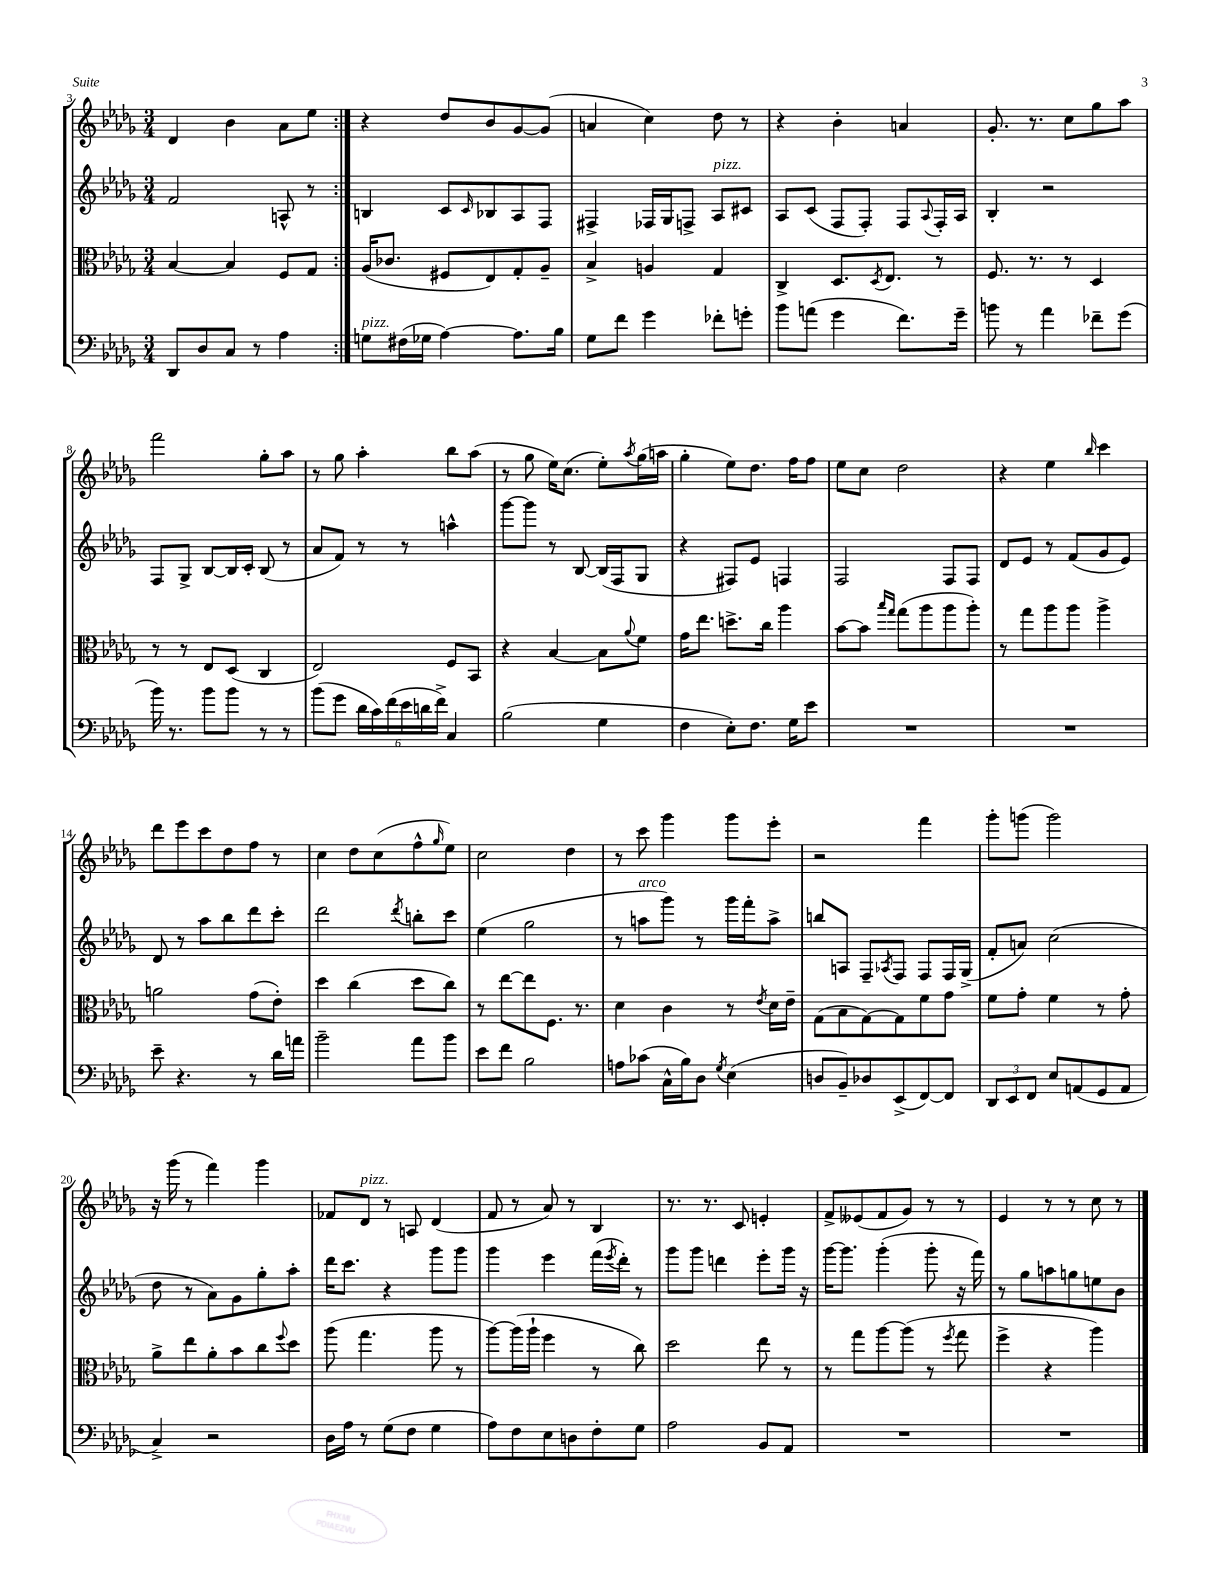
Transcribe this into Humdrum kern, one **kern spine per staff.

**kern	**kern	**kern	**kern
*staff4	*staff3	*staff2	*staff1
*clefF4	*clefC3	*clefG2	*clefG2
*k[b-e-a-d-g-]	*k[b-e-a-d-g-]	*k[b-e-a-d-g-]	*k[b-e-a-d-g-]
*M3/4	*M3/4	*M3/4	*M3/4
8DD-	[4B-	2f	4d-
8D-	.	.	.
8C	4B-]	.	4b-
8r	.	.	.
4A-	8F	8A^^	8a-
.	8G-	8r	8ee-
=:|!	=:|!	=:|!	=:|!
8G	(16A-	4B	4r
.	8.c-	.	.
(16F#	.	.	.
16G-	.	.	.
[4A-)	8F#	8c	8dd-
.	.	16qqc	.
.	8E-)	8B-	8b-
8.A-]	8G-'	8A-	[8g-
.	8A-~	8F	(8g-]
16B-	.	.	.
=	=	=	=
8G-	4B-^	4F#^	4a
8f	.	.	.
4g-	4A	16F-	4cc)
.	.	16G-	.
.	.	8F^	.
8f-'	4G-	8A-	8dd-
8g'	.	8c#	8r
=	=	=	=
8b-	4C^	8A-	4r
(8a	.	(8c	.
4g-	8.D-	8F	4b-'
.	.	8F')	.
.	8qD-	.	.
.	8.E-	.	.
8.f)	.	8F	4a
.	.	8qqA-	.
.	8r	16F'	.
16g-~	.	16A-	.
=	=	=	=
8b	8.F	4B-'	8.g-'
8r	.	.	.
.	8.r	.	8.r
4a-	.	2r	.
.	8r	.	8cc
8f-~	4D-	.	8gg-
(8g-	.	.	8aa-
=	=	=	=
16b-)	8r	8F	2fff
8.r	.	.	.
.	8r	8G-^	.
8b-	8E-	[8B-	.
8b-	(8D-	16B-]	.
.	.	16c'	.
8r	4C	(8B-	8gg-'
8r	.	8r	8aa-
=	=	=	=
(8b-	2E-)	8a-	8r
8g-	.	8f)	8gg-
24d-	.	8r	4aa-'
24c)	.	.	.
(24f	.	.	.
24e-	.	8r	.
24d	.	.	.
24f^)	.	.	.
4C	8F	4aa^^	8bb-
.	8BB-	.	(8aa-
=	=	=	=
(2B-	4r	[8ggg-	8r
.	.	8ggg-]	8gg-
.	[4B-	8r	16ee-)
.	.	.	(8.cc
.	.	[8B-	.
4G-	8B-]	(16B-]	8ee-')
.	.	16F	.
.	8qqa-	.	8qaa-
.	8f	8G-	(16gg-
.	.	.	16aa
=	=	=	=
4F	16g-	4r	4gg-'
.	8.ee-	.	.
8E-')	8.dd^	8F#)	8ee-)
8.F	.	8e-	8.dd-
.	16cc	.	.
.	4aa-	4F	.
16G-	.	.	16ff
8e-	.	.	8ff
=	=	=	=
2.r	[8b-	2F	8ee-
.	8b-]	.	8cc
.	16qqbb-	.	.
.	16qqgg-	.	.
.	(8gg-	.	2dd-
.	8aa-	.	.
.	8aa-	8F	.
.	8aa-')	8F	.
=	=	=	=
2.r	8r	8d-	4r
.	8gg-	8e-	.
.	8aa-	8r	4ee-
.	8aa-	(8f	.
.	.	.	16qqbb-
.	4aa-^	8g-	4ccc
.	.	8e-)	.
=	=	=	=
8e-~	2a	8d-	8ddd-
4.r	.	8r	8eee-
.	.	8aa-	8ccc
.	.	8bb-	8dd-
8r	(8g-	8ddd-	8ff
16d-	8e-')	8ccc'	8r
16a	.	.	.
=	=	=	=
2b-~	4dd-	2ddd-	4cc
.	(4cc	.	8dd-
.	.	.	(8cc
.	.	8qddd-	.
8a-	8dd-	8bb'	8ff^^
.	.	.	16qqgg-
8b-	8cc)	8ccc	8ee-)
=	=	=	=
8e-	8r	(4ee-	2cc
8f	[8ee-	.	.
2B-	8ee-]	2gg-	.
.	8.F	.	.
.	.	.	4dd-
.	8.r	.	.
=	=	=	=
8A	4d-	8r	8r
(8c-	.	8aa	8ccc
16C^^	4c	8ggg-)	4ggg-
16B-)	.	.	.
8D-	.	8r	.
8qG-	.	.	.
(4E-	8r	16ggg-	8ggg-
.	.	16fff'	.
.	8qe-	.	.
.	16d-	8aa^	8eee-'
.	16e-~	.	.
=	=	=	=
8D	(8G-	8bb	2r
8BB-~)	8B-	8A	.
8D-	[8G-)	8F~	.
.	.	8qA-	.
(8EE-^	8G-]	8F	.
[8FF)	8f	8F	4fff
8FF]	8g-	16F	.
.	.	(16G-^	.
=	=	=	=
12DD-	8f	8f'	8ggg-'
12EE-	.	.	.
.	8g-'	8a)	(8ggg
12FF	.	.	.
8E-	4f	(2cc	2ggg)
(8AA	.	.	.
8GG-	8r	.	.
8AA	8g-'	.	.
=	=	=	=
4C^)	8a-^	8dd-	16r
.	.	.	(16ggg-
.	8ee-	8r	8r
2r	8a-'	8a-)	4fff)
.	8b-	8g-	.
.	8cc	8gg-'	4ggg-
.	8qqff	.	.
.	8dd-	8aa-'	.
=	=	=	=
16D-	(8aa-	16ddd-	8f-
16A-	.	8.ccc	.
8r	4.gg-	.	8d-
(8G-	.	4r	8r
8F	.	.	8A
4G-	8aa-	8ggg-	(4d-
.	8r	8ggg-	.
=	=	=	=
8A-)	[8aa-)	4ggg-	8f
8F	(16aa-]	.	8r
.	16aa-`	.	.
8E-	4ff	4eee-	8a-)
8D	.	.	8r
8F'	8r	(16fff	4B-
.	.	8qeee-	.
.	.	16ddd-')	.
8G-	8cc)	8r	.
=	=	=	=
2A-	2dd-	8ggg-	8.r
.	.	8ggg-	.
.	.	.	8.r
.	.	4ddd	.
.	.	.	8c
8BB-	8ee-	8eee-'	4e'
8AA-	8r	16ggg-	.
.	.	16r	.
=	=	=	=
2.r	8r	[16ggg-	8f^
.	.	8.ggg-]	.
.	8gg-	.	(8e--
.	[8aa-	(4ggg-'	8f
.	(8aa-]	.	8g-)
.	8r	8ggg-'	8r
.	8qff	.	.
.	8gg-	16r	8r
.	.	16fff)	.
=	=	=	=
2.r	4ff^	8r	4e-
.	.	8gg-	.
.	4r	8aa	8r
.	.	8gg	8r
.	4aa-)	8ee	8cc
.	.	8b-	8r
==	==	==	==
*-	*-	*-	*-
